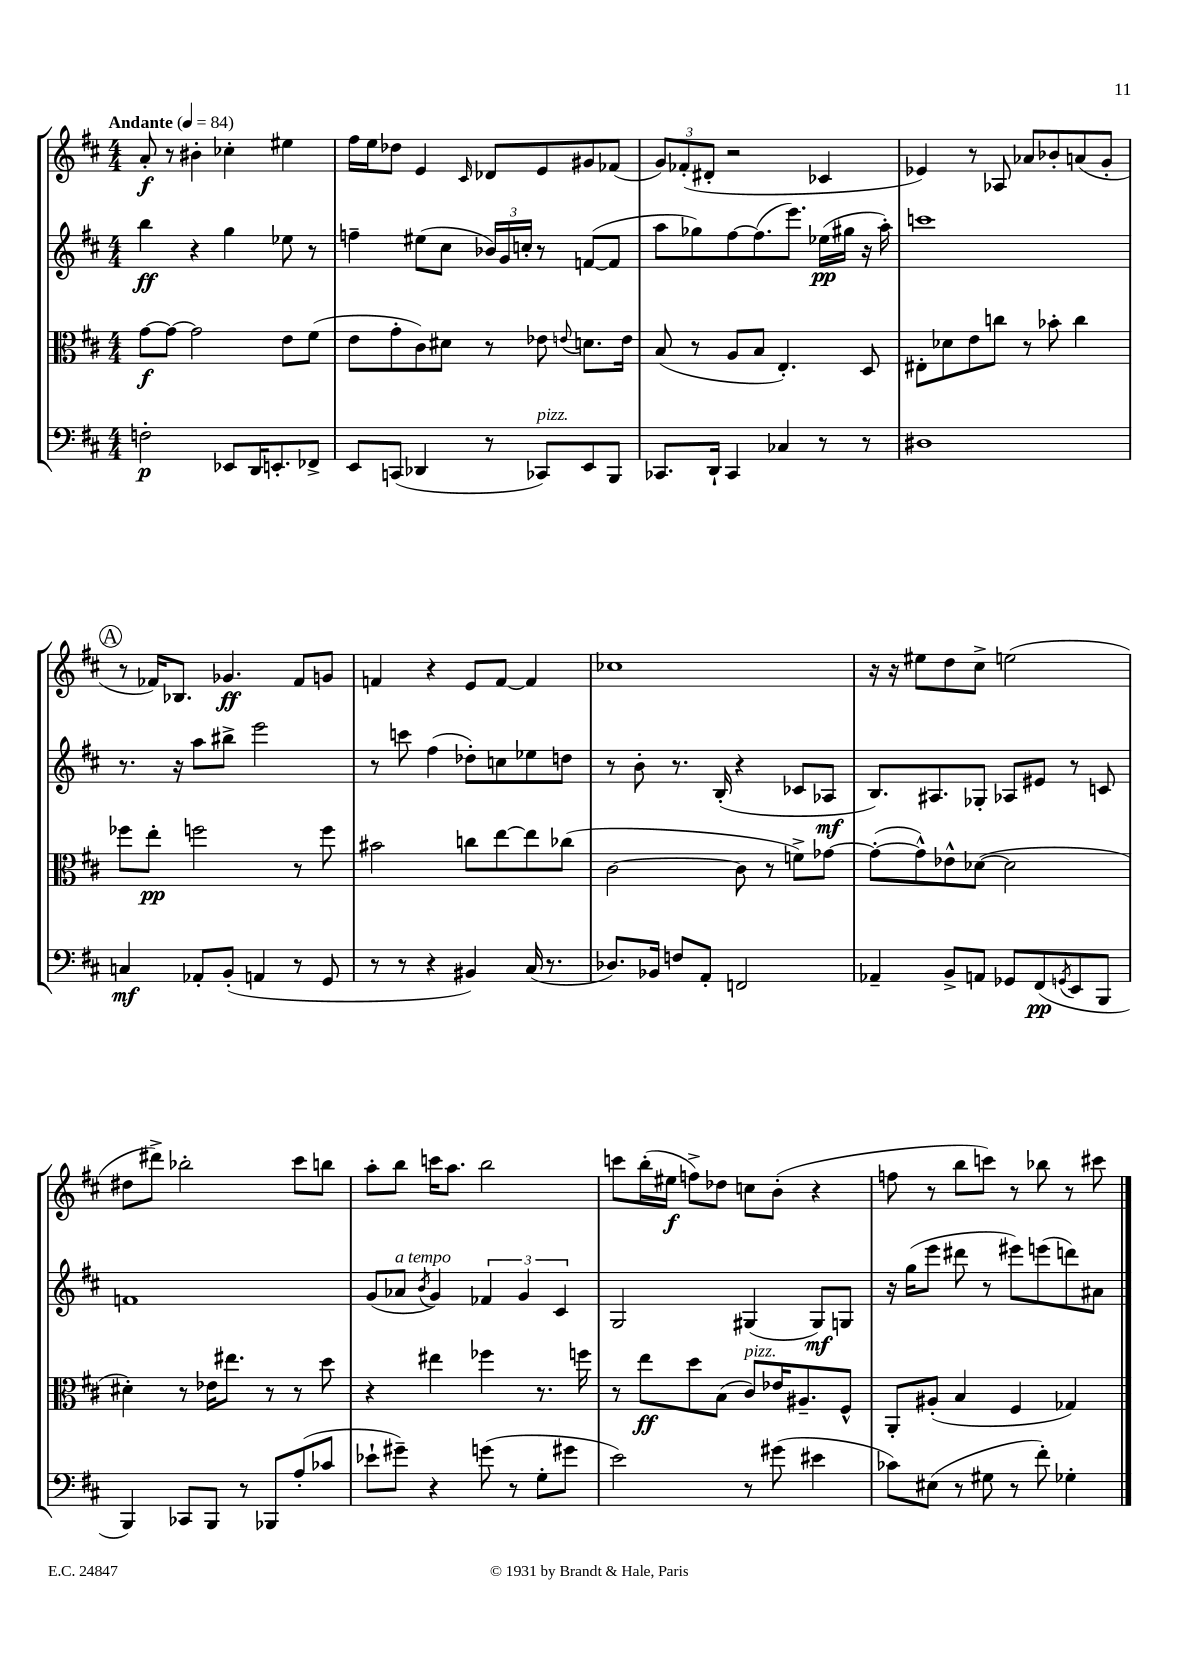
<<
\new StaffGroup <<
\new Staff = "s0" {
    \clef treble \key d \major \numericTimeSignature \time 4/4 \tempo "Andante" 4 = 84
    a'8-.\f r8 bis'4-. ces''4-. eis''4 |
    fis''16 e''16 des''8 e'4 \grace { cis'16 } des'8 e'8 gis'8 fes'8( |
    \tuplet 3/2 { g'8) fes'8-.( dis'8-. } r2 ces'4 |
    ees'4) r8 aes8 aes'8 bes'8-. a'8( g'8-. |
    \mark \markup { \circle "A" } r8 fes'16) bes8. ges'4.\ff fes'8 g'8 |
    f'4 r4 e'8 f'8~ f'4 |
    ces''1 |
    r16 r16 eis''8 d''8 cis''8-> e''2( |
    dis''8 dis'''8->) bes''2-. cis'''8 b''8 |
    a''8-. b''8 c'''16 a''8. b''2 |
    c'''8 b''16-.( eis''16\f f''8->) des''8 c''8 b'8-.( r4 |
    f''8 r8 b''8 c'''8) r8 bes''8 r8 cis'''8 \bar "|." |
}
\new Staff = "s1" {
    \clef treble \key d \major \numericTimeSignature \time 4/4
    b''4\ff r4 g''4 ees''8 r8 |
    f''4-- eis''8( cis''8 \tuplet 3/2 { bes'16) g'16 c''16-. } r8 f'8~( f'8 |
    a''8 ges''8) fis''8~ fis''8.( e'''8.) ees''16\pp( gis''16 r16 a''16-.) |
    c'''1 |
    \mark \markup { \circle "A" } r8. r16 a''8 bis''8-> e'''2 |
    r8 c'''8 fis''4( des''8-.) c''8 ees''8 d''8 |
    r8 b'8-. r8. b16-.( r4 ces'8 aes8\mf |
    b8.) ais8. ges8-. aes8 eis'8 r8 c'8 |
    f'1 |
    g'8( aes'8^\markup { \italic "a tempo" } \acciaccatura { b'8 } g'4) \tuplet 3/2 { fes'4 g'4 cis'4 } |
    g2 gis4( gis8\mf) g8 |
    r16 g''16( e'''8 dis'''8 r8 eis'''8) e'''8( d'''8) ais'8 \bar "|." |
}
\new Staff = "s2" {
    \clef alto \key d \major \numericTimeSignature \time 4/4
    g'8~\f g'8~ g'2 e'8 fis'8( |
    e'8 g'8-. cis'8) dis'8 r8 ees'8 \appoggiatura { e'8 } d'8. e'16 |
    b8( r8 a8 b8 e4.-.) d8 |
    eis8-. des'8 e'8 c''8 r8 bes'8-. c''4 |
    \mark \markup { \circle "A" } fes''8 e''8-.\pp f''2 r8 f''8 |
    bis'2 c''8 e''8~ e''8 ces''8( |
    cis'2~ cis'8 r8 f'8->) ges'8~ |
    ges'8~-.( ges'8-^) ees'8-^ des'8~( des'2 |
    dis'4-.) r8 ees'16 eis''8. r8 r8 d''8 |
    r4 eis''4 fes''4 r8. f''16 |
    r8 e''8\ff d''8 b8( cis'8^\markup { \italic "pizz." }) ees'16 ais8.-- fis8-^ |
    a,8-. ais8-.( b4 fis4 ges4) \bar "|." |
}
\new Staff = "s3" {
    \clef bass \key d \major \numericTimeSignature \time 4/4
    f2-.\p ees,8 d,16 e,8.-. fes,8-> |
    e,8 c,8( des,4 r8 ces,8^\markup { \italic "pizz." }) e,8 b,,8 |
    ces,8. d,16-! ces,4 ces4 r8 r8 |
    dis1 |
    \mark \markup { \circle "A" } c4\mf aes,8-. b,8-.( a,4 r8 g,8 |
    r8 r8 r4 bis,4) cis16( r8. |
    des8.) bes,16 f8 a,8-. f,2 |
    aes,4-- b,8-> a,8 ges,8 fis,8\pp( \acciaccatura { g,8 } e,8 b,,8 |
    b,,4) ces,8 b,,8 r8 bes,,8 a8-.( ces'8 |
    ees'8-! gis'8--) r4 g'8( r8 g8-. gis'8 |
    e'2) r8 gis'8( eis'4 |
    ces'8) eis8( r8 gis8 r8 fis'8-.) ges4-. \bar "|." |
}
>>
>>
\layout { \context { \Score \remove "Bar_number_engraver" } }
